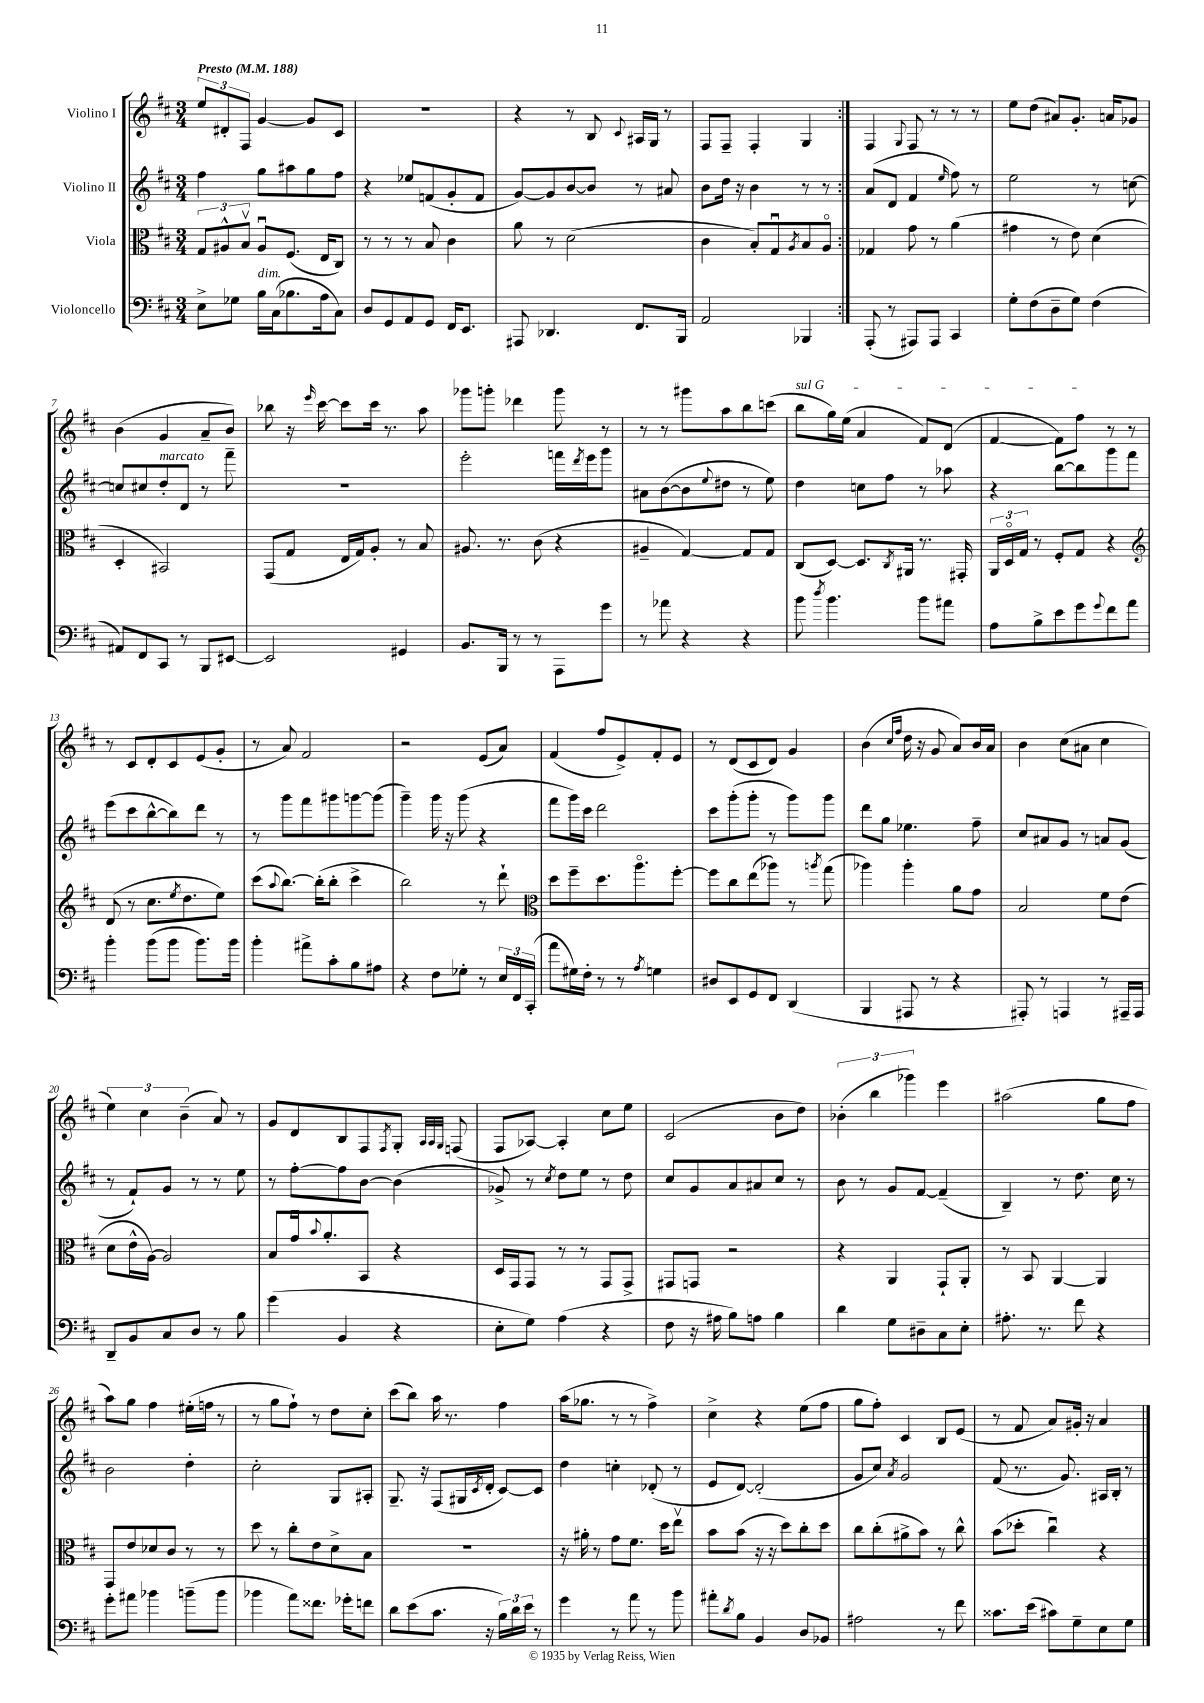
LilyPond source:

<<
\new StaffGroup <<
\new Staff = "s0" \with { instrumentName = "Violino I" } {
    \clef treble \key d \major \numericTimeSignature \time 3/4 \tempo "Presto" 4 = 188
    \repeat volta 2 { \tuplet 3/2 { e''8 dis'8-. fis8 } g'4~ g'8 cis'8 |
    R2. |
    r4 r8 b8 \appoggiatura { cis'8 } ais16 g16 r8 |
    fis8 fis8-- fis4-. g4 | }
    fis4 \appoggiatura { g8 } fis8 r8 r8 r8 |
    e''8 d''8( ais'8) g'8.-. a'16 ges'8 |
    b'4( g'4 a'8-- b'8) |
    bes''8 r16 \grace { e'''16 } cis'''16~ cis'''8 cis'''16 r8. a''8 |
    ges'''8 g'''8-. des'''4 g'''8 r8 |
    r8 r8 gis'''8 a''8 b''8 c'''8( |
    \once \override TextSpanner.bound-details.left.text = \markup { \italic "sul G" } b''8\startTextSpan g''16) e''16( a'4 fis'8) d'8( |
    fis'4~ fis'8) fis''8\stopTextSpan r8 r8 |
    r8 cis'8 d'8-. cis'8 e'8( g'8-. |
    r8 a'8) fis'2 |
    r2 e'8( a'8) |
    fis'4( fis''8 e'8->) fis'8-. e'8 |
    r8 d'8( cis'8 d'8) g'4 |
    b'4( \grace { cis''16 fis''16 } d''16 r16 g'8 a'8) b'16 a'16 |
    b'4 cis''8( ais'8 cis''4 |
    \tuplet 3/2 { e''4) cis''4 b'4--( } a'8) r8 |
    g'8 d'8 b8 fis8 \acciaccatura { fis8 } g8-. \grace { a32 a32 g32 } f8( |
    fis8 aes8~) aes4-. cis''8 e''8 |
    cis'2( b'8 d''8) |
    \tuplet 3/2 { bes'4-.( b''4 ges'''4) } e'''4 |
    ais''2( g''8 fis''8 |
    a''8) g''8 fis''4 eis''16-.( f''16 r8 |
    r8 g''8 fis''8-!) r8 d''8 cis''8-. |
    cis'''8( b''8) a''16 r8. fis''4 |
    a''16( ges''8. r8 r8 fis''4->) |
    cis''4-> r4 e''8( fis''8 |
    g''8 fis''8-.) cis'4 b8 e'8( |
    r8 fis'8 a'8) gis'16-. r16 a'4 \bar "|." |
}
\new Staff = "s1" \with { instrumentName = "Violino II" } {
    \clef treble \key d \major \numericTimeSignature \time 3/4
    \repeat volta 2 { fis''4 g''8 ais''8 g''8 fis''8 |
    r4 ees''8 f'8( g'8-. f'8 |
    g'8~) g'8 b'8~ b'8 r8 ais'8 |
    b'8 d''16 r16 b'4 r8 r8 | }
    a'8( d'8 fis'4 \grace { e''16 } fis''8) r8 |
    e''2 r8 c''8~ |
    c''8 cis''8 d''8-.^\markup { \italic "marcato" } d'8 r8 fis'''8-- |
    R2. |
    e'''2-. f'''16 \acciaccatura { d'''8 } e'''16 g'''8 |
    ais'8 b'8~( b'8 \appoggiatura { e''8 } dis''8 r8 e''8) |
    d''4 c''8 fis''8 r8 aes''8 |
    r4 b''8~ b''8 g'''8 fis'''8 |
    e'''8( cis'''8 b''8~-^ b''8) d'''8 r8 |
    r8 g'''8 fis'''8 gis'''8 g'''8~ g'''8( |
    g'''4--) g'''16 r16 g'''8( r4 |
    fis'''8 g'''16) cis'''16 d'''2 |
    cis'''8 g'''8-.( g'''8-. r8 g'''8) g'''8 |
    d'''8 g''8 ees''4. fis''8-- |
    cis''8 ais'8 g'8 r8 a'8 g'8( |
    r8 fis'8-!) g'8 r8 r8 e''8 |
    r8 fis''8~-. fis''8 b'8~ b'4( |
    ges'8->) r8 \acciaccatura { cis''8 } d''8 e''8 r8 d''8 |
    cis''8 g'8 a'8 ais'8 cis''8 r8 |
    b'8 r8 g'8 fis'8~ fis'4--( |
    b4--) r8 d''8. cis''16 r8 |
    b'2 d''4-. |
    cis''2-. g8 ais8-. |
    g8.-- r16 fis8( gis16 \acciaccatura { cis'8 } d'16-. cis'8~) cis'8 |
    d''4 c''4-. des'8-.( r8 |
    e'8 d'8~) d'2-.( |
    g'8 cis''8) \acciaccatura { a'8 } g'2 |
    fis'8( r8. g'8.) ais16 b16-. r8 \bar "|." |
}
\new Staff = "s2" \with { instrumentName = "Viola" } {
    \clef alto \key d \major \numericTimeSignature \time 3/4
    \repeat volta 2 { \tuplet 3/2 { g8 ais8-^ b8\upbow } ais8\downbow fis8.( e16 cis8) |
    r8 r8 r8 b8 cis'4 |
    a'8 r8 d'2( |
    cis'4 b8-.) g8\downbow \acciaccatura { a8 } b8 a8\flageolet | }
    ges4 g'8 r8 a'4( |
    gis'4 r8 e'8) d'4( |
    d4-. bis,2) |
    g,8( g8 e16 g16) a8-. r8 b8 |
    ais8. r8. cis'8( r4 |
    ais4-- g4~) g8 g8 |
    cis8( d8~) d8. \acciaccatura { cis8 } ais,16 r8. gis,16-. |
    \tuplet 3/2 { a,16 d16\flageolet g16 } r8 fis8-. g8 r4 |
    \clef treble d'8( r8 cis''8. \acciaccatura { e''8 } d''8. e''8) |
    cis'''8( \appoggiatura { a''8 } b''8.~) b''16-.( b''8-. cis'''4-> |
    b''2) r8 d'''8-! |
    \clef alto d''8 fis''8-- d''8. a''8.\flageolet fis''8~-. |
    fis''8 cis''8 e''8( aes''8) r8 \acciaccatura { a''8 } g''8( |
    aes''4) aes''4-. a'8 g'8 |
    b2 fis'8 e'8( |
    d'8 e'16-^ a16~) a2 |
    b8 g'16\downbow \appoggiatura { b'8 } a'8.-. b,8 r4 |
    d16 g,16 g,8 r8 r8 g,8 g,8-> |
    gis,8 g,8 r2 |
    r4 a,4 g,8-! a,8-. |
    r8 b,8 a,4~ a,4 |
    g,8 e'8 des'8 cis'8 r8 r8 |
    d''8 r8 cis''8-. e'8 d'8-> b8 |
    R2. |
    r16 ais'16-. r8 g'8 fis'8. d''16 e''8\upbow |
    b'8 b'8( r16 r16 d''8) cis''8-. d''8 |
    cis''8 cis''8-.( ais'8-> b'8) r8 cis''8-^ |
    b'8( des''8-. cis''4\downbow) r4 \bar "|." |
}
\new Staff = "s3" \with { instrumentName = "Violoncello" } {
    \clef bass \key d \major \numericTimeSignature \time 3/4
    \repeat volta 2 { e8-> ges8 b16^\markup { \italic "dim." } cis16( bes8. a16 cis8) |
    d8 g,8 a,8 g,8 fis,16 e,8. |
    ais,,8 des,4. fis,8. b,,16 |
    a,2 bes,,4 | }
    a,,8-.( r8 ais,,8) ais,,8 cis,4 |
    g8-. fis8( d8-- g8) fis4( |
    ais,8) fis,8 cis,8 r8 b,,8 eis,8~ |
    eis,2 gis,4 |
    b,8. b,,16 r8 r8 a,,8 g'8 |
    r8 aes'8 r4 r4 |
    b'8 \acciaccatura { d''8 } b'4. b'8 ais'8 |
    a8 b8-> e'8 g'8 \appoggiatura { g'8 } fis'8 a'8 |
    b'4-. b'8( b'8 b'8.) b'16 |
    b'4-. ais'8-> cis'8-. b8 ais8 |
    r4 fis8 ges8-. r8 \tuplet 3/2 { e16 fis,16 cis,16-.( } |
    a'8 gis16) fis16-. r8 r8 \acciaccatura { a8 } g4 |
    dis8 e,8 g,8 fis,8 d,4( |
    b,,4 ais,,8 r8 r4 |
    ais,,8-.) r8 a,,4 r8 ais,,16-- ais,,16 |
    d,8-- b,8 cis8 d8 r8 b8 |
    g'4( b,4 r4 |
    e8-. g8) a4( r4 |
    fis8 r16 ais16 b8) a8 b4 |
    d'4 g8 dis8-- cis8 e8-. |
    ais8.-. r8. fis'8 r4 |
    g'8-. ais'8 bes'4 b'8--( b'8 |
    bes'4 a'8) fisis'8. ges'16-. f'8 |
    d'8 e'8( cis'8. r16 \tuplet 3/2 { b16) d'16 e'16 } r8 |
    g'4 r8 a'8 r8 b'8 |
    ais'8-. \acciaccatura { d'8 } b8 b,4 d8 bes,8 |
    ais2 r8 fis'8 |
    cisis'8. e'16( cis'8) g8-- e8 g8 \bar "|." |
}
>>
>>
